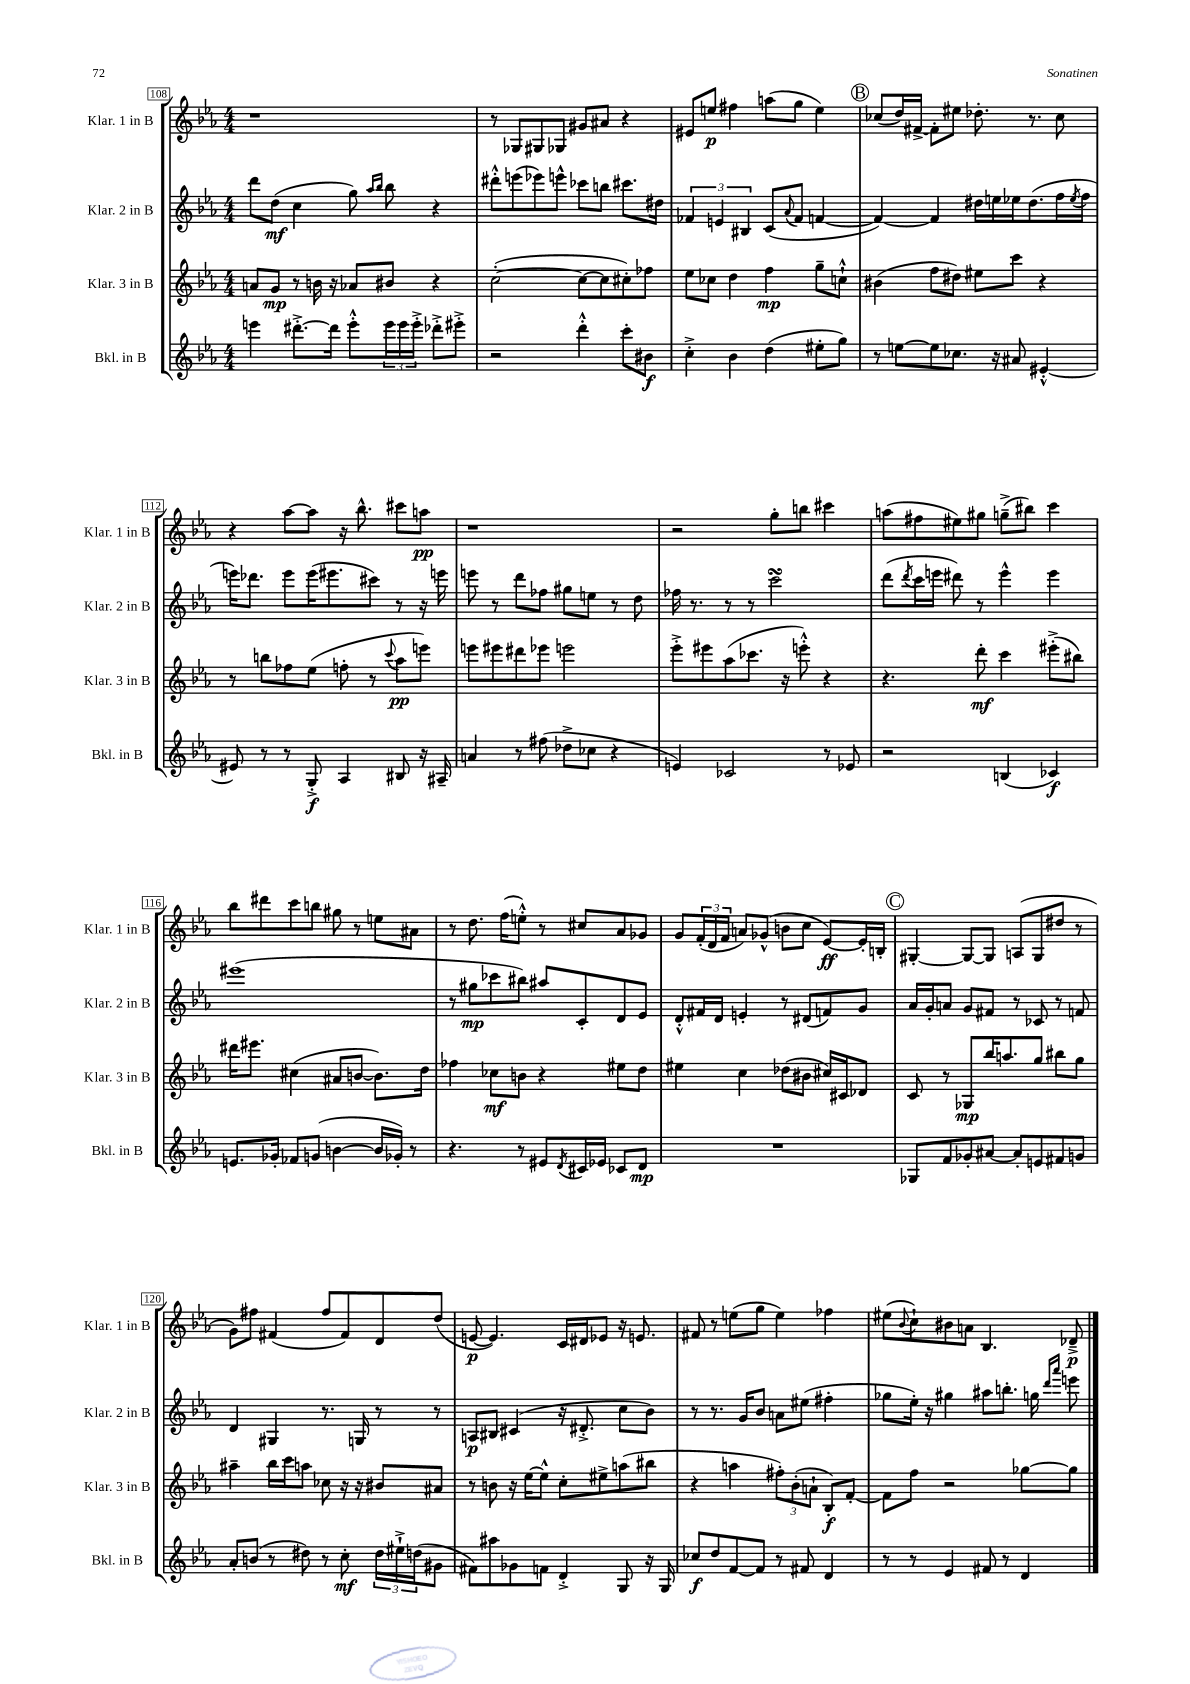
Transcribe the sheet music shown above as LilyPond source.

<<
\new StaffGroup <<
\new Staff = "s0" \with { instrumentName = "Klar. 1 in B" shortInstrumentName = "Klar. 1 in B" } {
    \clef treble \key ees \major \numericTimeSignature \time 4/4
    r1 |
    r8 ges8 gis8 ges8 gis'8 ais'8 r4 |
    eis'8 e''8\p fis''4 a''8( g''8 e''4) |
    \mark \markup { \circle "B" } ces''8( d''16) fis'16~-> fis'8-. eis''8 des''8.-. r8. ces''8 |
    r4 aes''8~ aes''8 r16 bes''8.-^ cis'''8 a''8\pp |
    r1 |
    r2 g''8-. b''8 cis'''4 |
    a''8( fis''8 eis''8) gis''8 g''8--->( bis''8) c'''4 |
    bes''8 dis'''8 c'''8 b''8 gis''8 r8 e''8 ais'8 |
    r8 d''8. f''16( e''8-.-^) r8 cis''8 aes'8 ges'8 |
    g'8 \tuplet 3/2 { f'16-.( d'16 f'16 } a'8) ges'8-^( b'8 c''8 ees'8~\ff) ees'16-. b16-. |
    \mark \markup { \circle "C" } gis4~-. gis8~ gis8 a8( gis8 dis''8 r8 |
    g'8) fis''8 fis'4( fis''8 fis'8) d'8 d''8( |
    e'8~\p e'4.) c'16 dis'16 ees'8 r16 e'8. |
    fis'8 r8 e''8( g''8 e''4) fes''4 |
    eis''8( \appoggiatura { bes'8 } c''8-!) bis'8 a'8 bes4. des'8--->\p \bar "|." |
}
\new Staff = "s1" \with { instrumentName = "Klar. 2 in B" shortInstrumentName = "Klar. 2 in B" } {
    \clef treble \key ees \major \numericTimeSignature \time 4/4
    d'''8 d''8\mf( c''4 g''8) \grace { aes''16 bes''16 } bes''8 r4 |
    dis'''8-.-^ e'''8( ees'''8) e'''8-^ ces'''8 b''8 cis'''8. dis''16 |
    \tuplet 3/2 { fes'4 e'4 bis4 } c'8( \appoggiatura { aes'8 } fes'8 f'4~ |
    \mark \markup { \circle "B" } f'4~) f'4 dis''16 e''16 ees''16 dis''8.( f''16 \acciaccatura { ees''8 } f''16 |
    e'''16) des'''8. e'''8 e'''16( eis'''8. cis'''8) r8 r16 e'''16 |
    e'''8 r8 d'''8 fes''8 gis''8 e''8 r8 d''8 |
    fes''16 r8. r8 r8 c'''2\turn |
    d'''8( \acciaccatura { d'''8 } c'''16 e'''16 dis'''8) r8 e'''4-^ e'''4 |
    eis'''1( |
    r8 gis''8\mp ces'''8 bis''8) ais''8 c'8-. d'8 ees'8 |
    d'8-.-^ fis'16 d'16 e'4-. r8 dis'8( f'8) g'8 |
    \mark \markup { \circle "C" } aes'16 g'16-. a'8 g'8 fis'8 r8 ces'8 r8 f'8 |
    d'4 gis4 r8. g16 r8 r8 |
    a8\p bis8 cis'4( r16 dis'8.-.-> c''8 bes'8) |
    r8 r8. g'16 bes'8 a'8 eis''8( fis''4-. |
    ges''8 ees''16-.) r16 gis''4 ais''8 b''8.-. g''16 \grace { d'''16 aes'''16 } e'''8 \bar "|." |
}
\new Staff = "s2" \with { instrumentName = "Klar. 3 in B" shortInstrumentName = "Klar. 3 in B" } {
    \clef treble \key ees \major \numericTimeSignature \time 4/4
    a'8 g'8\mp r8 b'16 r16 aes'8 bis'8 r4 |
    c''2~-.( c''8~ c''8 cis''8-.) fes''8 |
    ees''8 ces''8 d''4 f''4\mp g''8-- c''8-!-^ |
    \mark \markup { \circle "B" } bis'4( f''8 dis''8) eis''8 c'''8 r4 |
    r8 b''8 fes''8 ees''8( f''8-. r8 \appoggiatura { c'''8 } aes''8\pp e'''8) |
    e'''8 eis'''8 dis'''8 ees'''8 e'''2 |
    ees'''8-.-> eis'''8 aes''8( ces'''8. r16 e'''8-.-^) r4 |
    r4. d'''8-.\mf c'''4 eis'''8-.->( bis''8) |
    dis'''16 eis'''8. cis''4( ais'8 b'8~ b'8.) d''16 |
    fes''4 ces''8\mf b'8 r4 eis''8 d''8 |
    eis''4 c''4 des''8( bis'8 cis''16) cis'16 des'8 |
    \mark \markup { \circle "C" } c'8 r8 ges8\mp bes''16 a''8. g''8 bis''8 g''8 |
    ais''4-- bes''16 c'''16 a''8 ces''8 r16 r16 bis'8 ais'8 |
    r8 b'8 r16 ees''16~ ees''8-^ c''8-. eis''8-> a''8( bis''8 |
    r4 a''4 \tuplet 3/2 { fis''8-.) bes'8-.( a'8-! } bes8-.\f) f'8~-. |
    f'8 f''8 r2 ges''8~ ges''8 \bar "|." |
}
\new Staff = "s3" \with { instrumentName = "Bkl. in B" shortInstrumentName = "Bkl. in B" } {
    \clef treble \key ees \major \numericTimeSignature \time 4/4
    e'''4 dis'''8.~-.-> dis'''16 e'''8-.-^ \tuplet 3/2 { e'''16 e'''16 e'''16-.-> } des'''8-.-> eis'''8-.-> |
    r2 d'''4-.-^ c'''8-. bis'8\f |
    c''4-.-> bes'4 d''4( eis''8-. g''8) |
    \mark \markup { \circle "B" } r8 e''8~ e''8 ces''8. r16 ais'8 eis'4~-.-^ |
    eis'8 r8 r8 g8-.->\f aes4 bis8 r16 ais16-- |
    a'4 r8 fis''8( des''8-> ces''8 r4 |
    e'4) ces'2 r8 ees'8 |
    r2 b4( ces'4\f) |
    e'8. ges'16-. fes'8 g'8( b'4~ b'16 ges'16-.) r8 |
    r4. r8 eis'8 \acciaccatura { d'8 } cis'16 ees'16 ces'8 d'8\mp |
    R1 |
    \mark \markup { \circle "C" } ges8 f'8 ges'8-. ais'8~ ais'8-. e'8 fis'8 g'8 |
    aes'8-. b'8( r8 dis''8) r8 c''8-.\mf \tuplet 3/2 { dis''16 eis''16-!-> d''16( } gis'8 |
    fis'8) ais''8 ges'8 f'8 d'4-.-> g8 r16 g16 |
    ces''8\f d''8 f'8~ f'8 r8 fis'8 d'4 |
    r8 r8 ees'4 fis'8 r8 d'4 \bar "|." |
}
>>
>>
\layout { \context { \Score currentBarNumber = #108 \override BarNumber.stencil = #(make-stencil-boxer 0.1 0.3 ly:text-interface::print) } }
